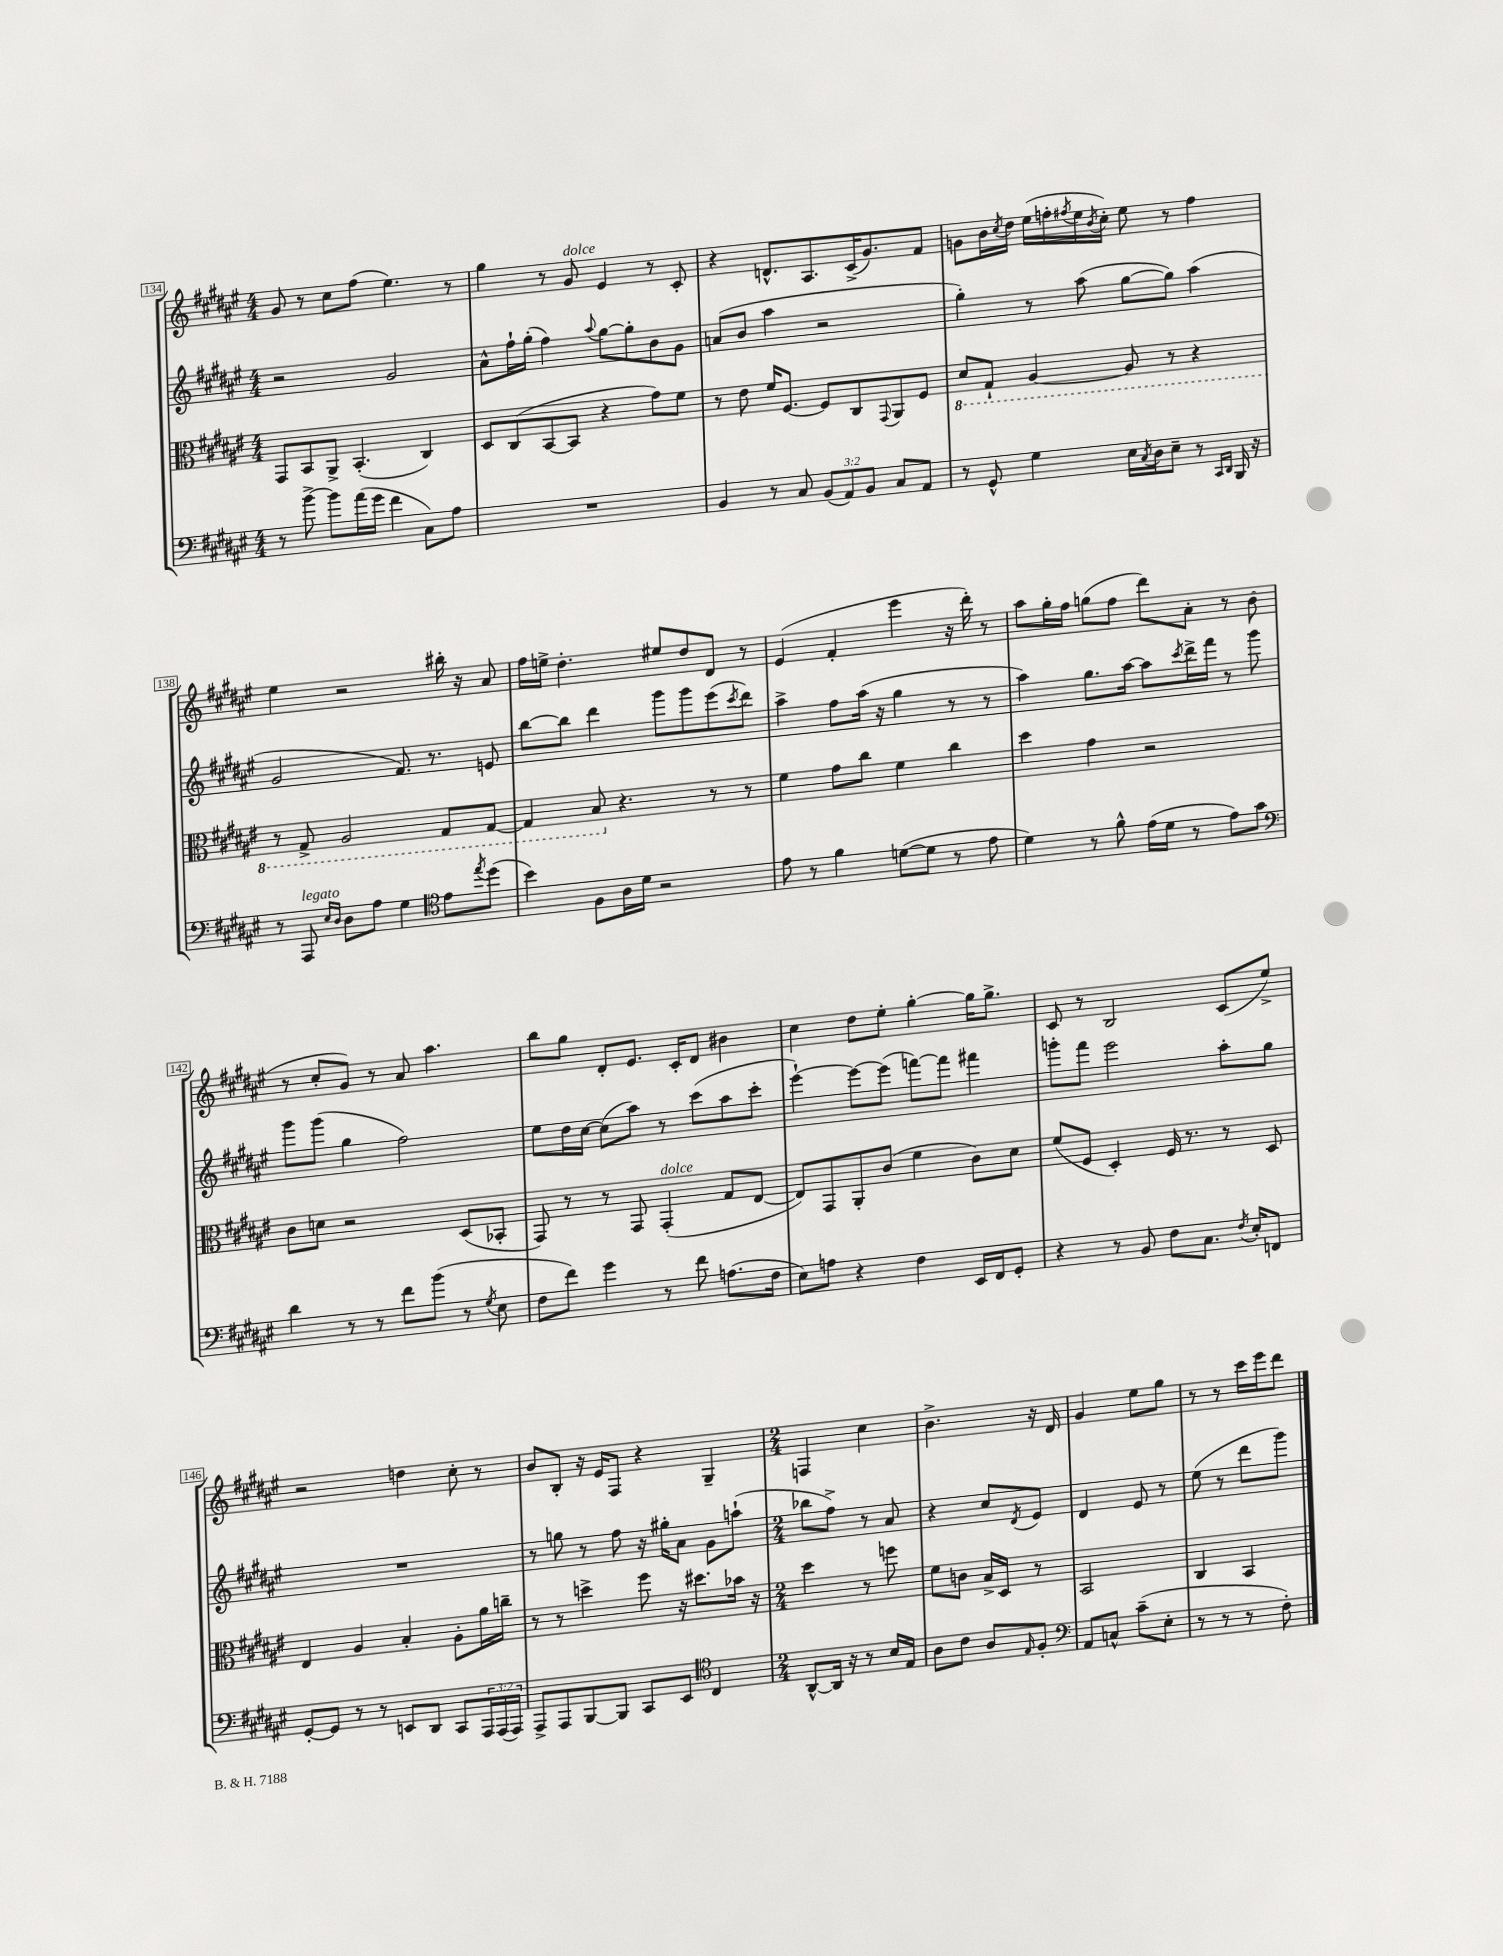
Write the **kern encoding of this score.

**kern	**kern	**kern	**kern
*staff4	*staff3	*staff2	*staff1
*clefF4	*clefC3	*clefG2	*clefG2
*k[f#c#g#d#a#e#]	*k[f#c#g#d#a#e#]	*k[f#c#g#d#a#e#]	*k[f#c#g#d#a#e#]
*M4/4	*M4/4	*M4/4	*M4/4
8r	8GG#/L	2r	8g#/
[8b^\	8BB/	.	8r
8b\]L	8AA#^/J	.	8cc#\L
(16a#\L	(4.BB'/	.	(8ff#\J
16g#\JJ	.	.	.
4f#\	.	2g#/	4.ee#\)
8C#\L)	4C#/)	.	.
8A#\J	.	.	8r
=	=	=	=
1r	8D#/L	8a#^^\L	4gg#\
.	(8C#/	16ff#`\L	.
.	.	(16gg#'\JJ	.
.	[8BB/	4ff#\)	8r
.	8BB/]J	.	8g#/
.	.	8qqaa#/	.
.	4r	[8gg#\L	4e#/
.	.	8gg#'\]	.
.	8g#\L)	8b\	8r
.	8f#\J	8g#\J	8c#'/
=	=	=	=
4BB/	8r	(8a/L	4r
.	8e#\	8b/J	.
8r	16f#/LK	4aa#\	8.d^^/L
.	[8.F#/J	.	.
8C#/	.	.	.
.	.	.	8.A#/
(12BB/L	8F#/]L	2r	.
12AA#/)	.	.	.
.	8C#/	.	(16c#^/K
12BB/J	.	.	.
.	.	.	8.g#/)
.	8qqGG#/	.	.
8C#/L	8AA#/	.	.
8AA#/J	8F#/J	.	8f#/J
=	=	=	=
8r	8D#/L	4gg#'\)	8g\L
8GG#^^/	8GG#`/J	.	16b\L
.	.	.	8qcc#/
.	.	.	16dd#\JJ
4G#\	[4AA#/	8r	(16ee#\LL
.	.	.	16ff'\
.	.	.	8qff#/
.	.	(8aa#\	16ee#\
.	.	.	8qb/
.	.	.	16cc#'\JJ)
16E#\LL	8AA#/]	[8gg#\L	8ee#\
8qC#/	.	.	.
16D#\J	.	.	.
8E#~\J	8r	8gg#\]J)	8r
8r	4r	(4aa#\	4ff#\
16qqCC#/LL	.	.	.
16qqDD#/JJ	.	.	.
16BBB/	.	.	.
16r	.	.	.
=	=	=	=
8r	8r	2g#/	4ee#\
8AAA#/	8GG#^/	.	.
16qqE#/LL	.	.	.
16qqD#/JJ	.	.	.
8D#\L	2AA#/	.	2r
8A#\J	.	.	.
4G#\	.	8.f#/)	.
.	.	8.r	.
*clefC4	*	*	*
8e#\L	8GG#/L	.	16bb#'\
.	.	.	16r
8qee#/	.	.	.
(8dd#\J	[8GG#/J	8e/	8a#/
=	=	=	=
4b\)	4GG#/]	[8bb\L	16ff#\LL
.	.	.	16ee^\JJ
.	.	8bb\]J	4.dd#'\
8F#\L	8BB/	4ddd#\	.
16A#\L	4.r	.	.
16d#\JJ	.	.	.
2r	.	8ggg#\L	8ee#/L
.	.	8ggg#\	8dd#/
.	8r	(8eee#\	8d#/J
.	.	8qccc#/	.
.	8r	8ddd#\J)	8r
=	=	=	=
8e#\	4f#\	4aa#^\	(4e#/
8r	.	.	.
4f#\	8g#\L	8ff#\L	4f#'/
.	8cc#\J	(16aa#\Jk	.
.	.	16r	.
([8d\L	4f#\	4gg#\	4eee#\
8d\]J	.	.	.
8r	4cc#\	8r	16r
.	.	.	16ddd#'\)
8e#\	.	8r	8r
=	=	=	=
4d#\)	4dd#\	4aa#\)	8aa#\L
.	.	.	16gg#'\L
.	.	.	16ff#\JJ
8r	4g#\	8.gg#\L	(8gg\L
8f#^^\	.	.	8ff#\J
.	.	[16aa#\Jk	.
(16e#\LL	2r	8aa#\]L	8ddd#\L)
16d#\JJ	.	.	.
.	.	8qccc#/	.
8r	.	16ddd#^\L	8a#'\J
.	.	16fff#\JJ	.
8e#\L)	.	8r	8r
8g#\J	.	8ggg#\	(8b\
=	=	=	=
*clefF4	*	*	*
4d#\	8c#\L	8ggg#\L	8r
.	8d\J	(8ggg#\J	8cc#'/L
8r	2r	4gg#\	8g#/J)
8r	.	.	8r
8f#\L	.	2ff#\)	8a#/
(8b\J	.	.	4.aa#\
8r	(8D#/L	.	.
8qG#/	.	.	.
8E#\	8BB-'/J	.	.
=	=	=	=
8F#\L	8GG#/)	8ee#\L	8bb\L
8f#\J)	8r	16dd#\L	8gg#\J
.	.	[16cc#\JJ	.
4g#\	8r	(8cc#\]L	8d#'/L
.	8GG#/	8aa#\J)	8.e#/J
8r	(4GG#'/	8r	.
.	.	.	16c#'/LK
8f#\	.	(8ccc#\L	8d#/J
(8.A\L	8G#/L	8aa#\	4b#\
.	[8E#/J	8ccc#'\J	.
16F#\Jk	.	.	.
=	=	=	=
8E#\L)	8E#/]L)	[4eee#`\)	4cc#\
8A\J	8GG#/	.	.
4r	8AA#'/	8eee#\_L	8dd#\L
.	(8c#/J	(8eee#\]J	8ee#'\J
4F#\	4f#\	[8fff\L)	[4gg#'\
.	.	8fff\]J	.
16EE#/LL	8c#\L)	4fff#\	16gg#\]LK
16FF#/J	.	.	8.gg#^\J
8GG#'/J	8d#\J	.	.
=	=	=	=
4r	(8f#/L	8ggg'\L	8c#/
.	8F#/J	8fff#\J	8r
8r	4D#'/)	2eee#\	2B/
8BB/	.	.	.
8F#\L	16F#/	.	.
.	8.r	.	.
8.C#\J	.	.	.
.	8r	8aa#'\L	(8c#/L
8qF#/	.	.	.
16E#'/LK	.	.	.
8FF/J	8D#/	8gg#\J	8ee#^/J)
=	=	=	=
[8GG#'/L	4E#/	1r	2r
8GG#/]J	.	.	.
8r	4A#/	.	.
8r	.	.	.
8EE/L	4B'/	.	4dd\
8DD#/J	.	.	.
8CC#/L	8A#'\L	.	8cc#'\
24AAA#/L	16a#\L	.	8r
(24AAA#/	.	.	.
.	16cc~\JJ	.	.
24AAA#/JJ)	.	.	.
=	=	=	=
8AAA#^/L	8r	8r	8b/L
8AAA#/	8r	8gg\	8B'/J
[8BBB/	4dd^\	8r	16r
.	.	.	16e#/LK
8BBB/]J	.	8ff#\	8F#/J
8CC#/L	8ff#\	16r	4r
.	.	16gg#'\LK	.
8EE#/J	16r	8a#\J	.
.	8.dd#\L	.	.
*clefC4	*	*	*
4C#/	.	8g#\L	4G#~/
.	16b-\Jk	(8aa`\J	.
.	16r	.	.
=	=	=	=
*M2/4	*M2/4	*M2/4	*M2/4
[8AA#^^/L	4dd#\	8bb-\L	4F/
16AA#/]Jk	.	8ff#^\J)	.
16r	.	.	.
8r	8r	8r	4cc#\
16B/LL	8ff\	8a#/	.
16E#/JJ	.	.	.
=	=	=	=
8A#\L	8f#\L	4r	4.b^\
8c#\J	8c\J	.	.
8A#/L	16B^/LL	8cc#/L	.
.	16D#/JJ	.	.
16qqE#/	.	8qd#/	.
8F#'/J	8r	8e#/J	16r
.	.	.	16d#/
=	=	=	=
*clefF4	*	*	*
8AA#/L	2BB/	4d#/	4g#/
8C^^/J	.	.	.
(8c#~\L	.	8e#/	8ee#\L
8E#'\J	.	8r	8gg#\J
=	=	=	=
8r	4C#/	(8ee#\	8r
8r	.	8r	8r
8r	4BB/	8ddd#\L	16ccc#\LL
.	.	.	16eee#\J
8F#'\)	.	8ggg#\J)	8ddd#\J
==	==	==	==
*-	*-	*-	*-
